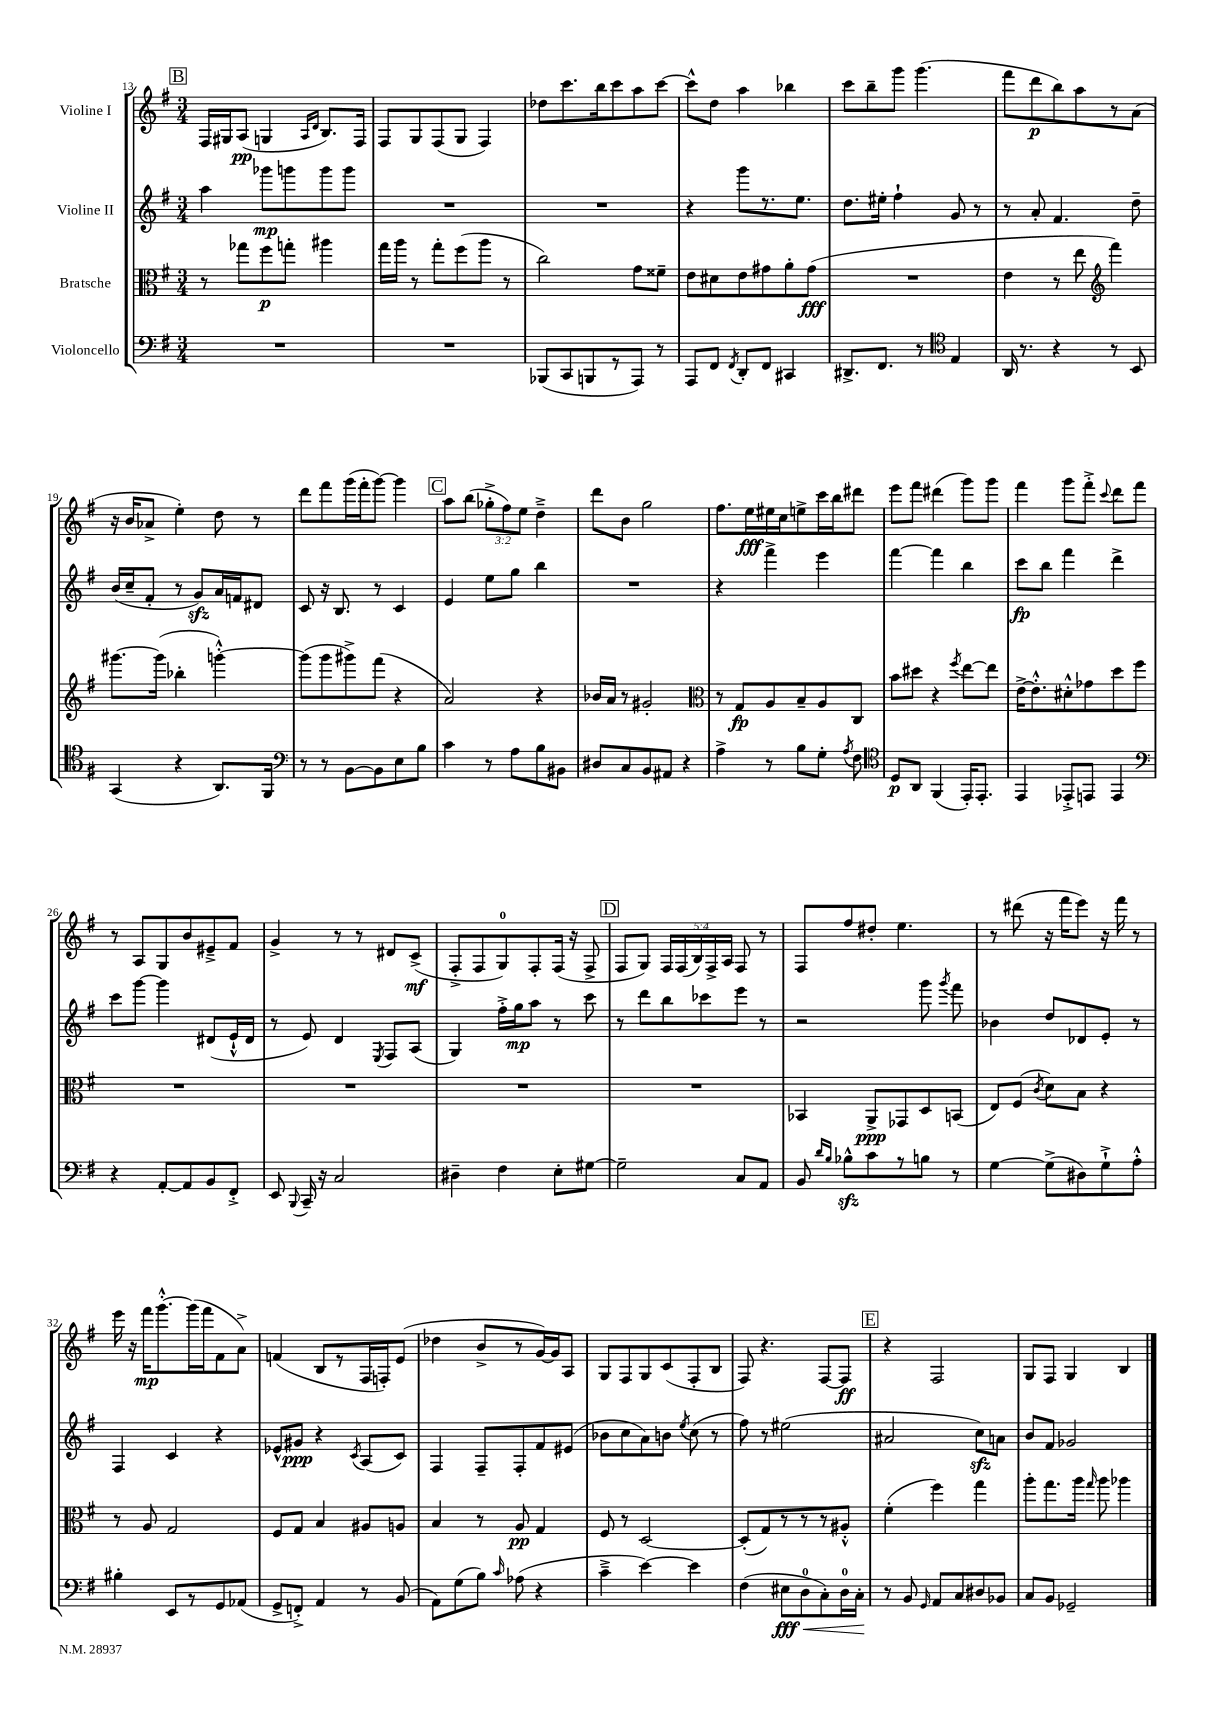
<<
\new StaffGroup <<
\new Staff = "s0" \with { instrumentName = "Violine I" } {
    \clef treble \key g \major \numericTimeSignature \time 3/4 \override Staff.TupletNumber.text = #tuplet-number::calc-fraction-text
    \autoBeamOff \mark \markup { \box "B" } fis16[ gis16 a8]\pp( g4 \grace { a16[ d'16] } b8.[) fis16] |
    fis8[ g8 fis8( g8] fis4) |
    des''8[ c'''8. b''16 c'''8 a''8 c'''8]~ |
    c'''8[-^ d''8] a''4 bes''4 |
    c'''8[ b''8-- g'''8] g'''4.( |
    fis'''8[ d'''8\p b''8) a''8 r8 a'8]( |
    r16 b'16[ aes'8]-> e''4-.) d''8 r8 |
    d'''8[ fis'''8 g'''16( fis'''16-. g'''8]~) g'''4 |
    \mark \markup { \box "C" } a''8[ b''8]( \tuplet 3/2 { ges''8[-.-> fis''8) e''8] } d''4---> |
    d'''8[ b'8] g''2 |
    fis''8.[ e''16\fff eis''16 c''16 e''8-> c'''16 b''16 dis'''8] |
    e'''8[ fis'''8] dis'''4( g'''8[) g'''8] |
    fis'''4 g'''8[ fis'''8]-.-> \appoggiatura { c'''8 } d'''8[ fis'''8] |
    r8 a8[ g8 b'8 eis'8---> fis'8] |
    g'4-> r8 r8 dis'8[ c'8]->\mf( |
    fis8[-.-> fis8 g8-0) fis8-. fis16]( r16 fis8-> |
    \mark \markup { \box "D" } fis8[ g8]) \tuplet 5/4 { fis16[ fis16( b16) fis16-> a16] } fis8 r8 |
    fis8[ fis''8 dis''8]-. e''4. |
    r8 dis'''8( r16 fis'''16[ e'''8]) r16 fis'''16 r8 |
    e'''16 r16 fis'''16[\mp g'''8.~-.-^ g'''16( fis'''16 fis'8 a'8]->) |
    f'4( b8[ r8 fis16 f16-.) e'8]( |
    des''4 b'8[-> r8 g'16~) g'16 a8] |
    g8[ fis8 g8 c'8( fis8-. b8] |
    fis8) r4. fis8[~ fis8]\ff |
    \mark \markup { \box "E" } r4 fis2 |
    g8[ fis8] g4 b4 \bar "|." |
}
\new Staff = "s1" \with { instrumentName = "Violine II" } {
    \clef treble \key g \major \numericTimeSignature \time 3/4
    \autoBeamOff \mark \markup { \box "B" } a''4 ges'''8[\mp g'''8 g'''8 g'''8] |
    R2. |
    R2. |
    r4 g'''8[ r8. e''8.] |
    d''8.[ eis''16]-. fis''4-! g'8 r8 |
    r8 a'8-. fis'4. d''8-- |
    b'16[( c''16-- fis'8]-. r8 g'8[\sfz) a'16 f'16 dis'8] |
    c'8 r16 b8. r8 c'4 |
    \mark \markup { \box "C" } e'4 e''8[ g''8] b''4 |
    R2. |
    r4 fis'''4-> e'''4 |
    fis'''4~ fis'''4 b''4 |
    c'''8[\fp b''8] fis'''4 d'''4-> |
    c'''8[ g'''8]~ g'''4 dis'8[( e'16-!-^ dis'16] |
    r8 e'8) d'4 \acciaccatura { e8 } fis8[ a8]( |
    g4) fis''16[-.-> g''16\mp a''8] r8 c'''8 |
    \mark \markup { \box "D" } r8 d'''8[ b''8 ces'''8 e'''8] r8 |
    r2 g'''8 \acciaccatura { g'''8 } fis'''8 |
    bes'4 d''8[ des'8 e'8]-. r8 |
    fis4 c'4 r4 |
    ees'8[-^ gis'8]\ppp r4 \acciaccatura { c'8 } a8[( c'8]) |
    fis4 fis8[-- fis8-. fis'8 eis'8]( |
    bes'8[ c''8 a'8) b'8] \acciaccatura { e''8 } c''8( r8 |
    fis''8) r8 eis''2( |
    \mark \markup { \box "E" } ais'2 c''8[\sfz) a'8] |
    b'8[ fis'8] ges'2 \bar "|." |
}
\new Staff = "s2" \with { instrumentName = "Bratsche" } {
    \clef alto \key g \major \numericTimeSignature \time 3/4
    \autoBeamOff \mark \markup { \box "B" } r8 ges''8[ fis''8\p g''8]-. ais''4 |
    g''16[ a''16] r8 g''8[-. fis''8( a''8] r8 |
    c''2) g'8[ fisis'8]-- |
    e'8[ dis'8 e'8 gis'8 a'8-. gis'8]\fff( |
    R2. |
    e'4 r8 e''8 \clef treble fis'''4) |
    gis'''8.[~ gis'''16]( bes''4-. g'''4~-.-^) |
    g'''8[( g'''8 gis'''8->) fis'''8]( r4 |
    \mark \markup { \box "C" } a'2) r4 |
    bes'16[ a'16] r8 gis'2-. |
    \clef alto r8 g8[\fp a8 b8-- a8 c8] |
    b'8[ dis''8] r4 \acciaccatura { fis''8 } e''8[~ e''8] |
    e'16[~-> e'8.-.-^ dis'8-.-^ ges'8 d''8 fis''8] |
    R2. |
    R2. |
    R2. |
    \mark \markup { \box "D" } R2. |
    bes,4 a,8[->\ppp ges,8 d8 b,8]( |
    e8[) fis8]( \acciaccatura { c'8 } d'8[) b8] r4 |
    r8 a8 g2 |
    fis8[ g8] b4 ais8[ a8] |
    b4 r8 a8\pp g4 |
    fis8 r8 d2~ |
    d8[-.( g8) r8 r8 r8 ais8]-.-^ |
    \mark \markup { \box "E" } fis'4-.( fis''4) g''4 |
    a''8[-. g''8. a''16] \grace { g''16 } a''8 aes''4 \bar "|." |
}
\new Staff = "s3" \with { instrumentName = "Violoncello" } {
    \clef bass \key g \major \numericTimeSignature \time 3/4
    \autoBeamOff \mark \markup { \box "B" } R2. |
    R2. |
    bes,,8[( c,8 b,,8 r8 a,,8]) r8 |
    a,,8[ fis,8] \acciaccatura { fis,8 } d,8[-. fis,8] cis,4 |
    dis,8.[-> fis,8.] r8 \clef tenor e4 |
    a,16 r8. r4 r8 b,8 |
    g,4( r4 a,8.[) fis,16] |
    \clef bass r8 r8 b,8[~ b,8 e8 b8] |
    \mark \markup { \box "C" } c'4 r8 a8[ b8 bis,8] |
    dis8[ c8 b,8 ais,8] r4 |
    a4-> r8 b8[ g8]-. \acciaccatura { a8 } fis8 |
    \clef tenor d8[\p a,8] fis,4( e,16[-.) e,8.]-. |
    e,4 ees,8[-.-> e,8] e,4 |
    \clef bass r4 a,8[~-. a,8 b,8 fis,8]-.-> |
    e,8 \appoggiatura { b,,8 } c,16-- r16 c2 |
    dis4-- fis4 e8[-. gis8]~ |
    \mark \markup { \box "D" } gis2-- c8[ a,8] |
    b,8 \grace { d'16[ b16] } bes8[-^\sfz c'8 r8 b8] r8 |
    g4~ g8[->( dis8) g8-!-> a8]-.-^ |
    bis4-. e,8[ r8 g,8 aes,8]( |
    g,8[-> f,8]-.->) a,4 r8 b,8( |
    a,8[) g8( b8]) \grace { c'16 } aes8( r4 |
    c'4---> e'4~) e'4 |
    fis4( eis8[\fff\< d8-0 c8-.) d16-0 c16]-.\! |
    \mark \markup { \box "E" } r8 b,8 \grace { g,16 } a,8[ c8 dis8 bes,8] |
    c8[ b,8] ges,2-- \bar "|." |
}
>>
>>
\layout { \context { \Score currentBarNumber = #13 } }
